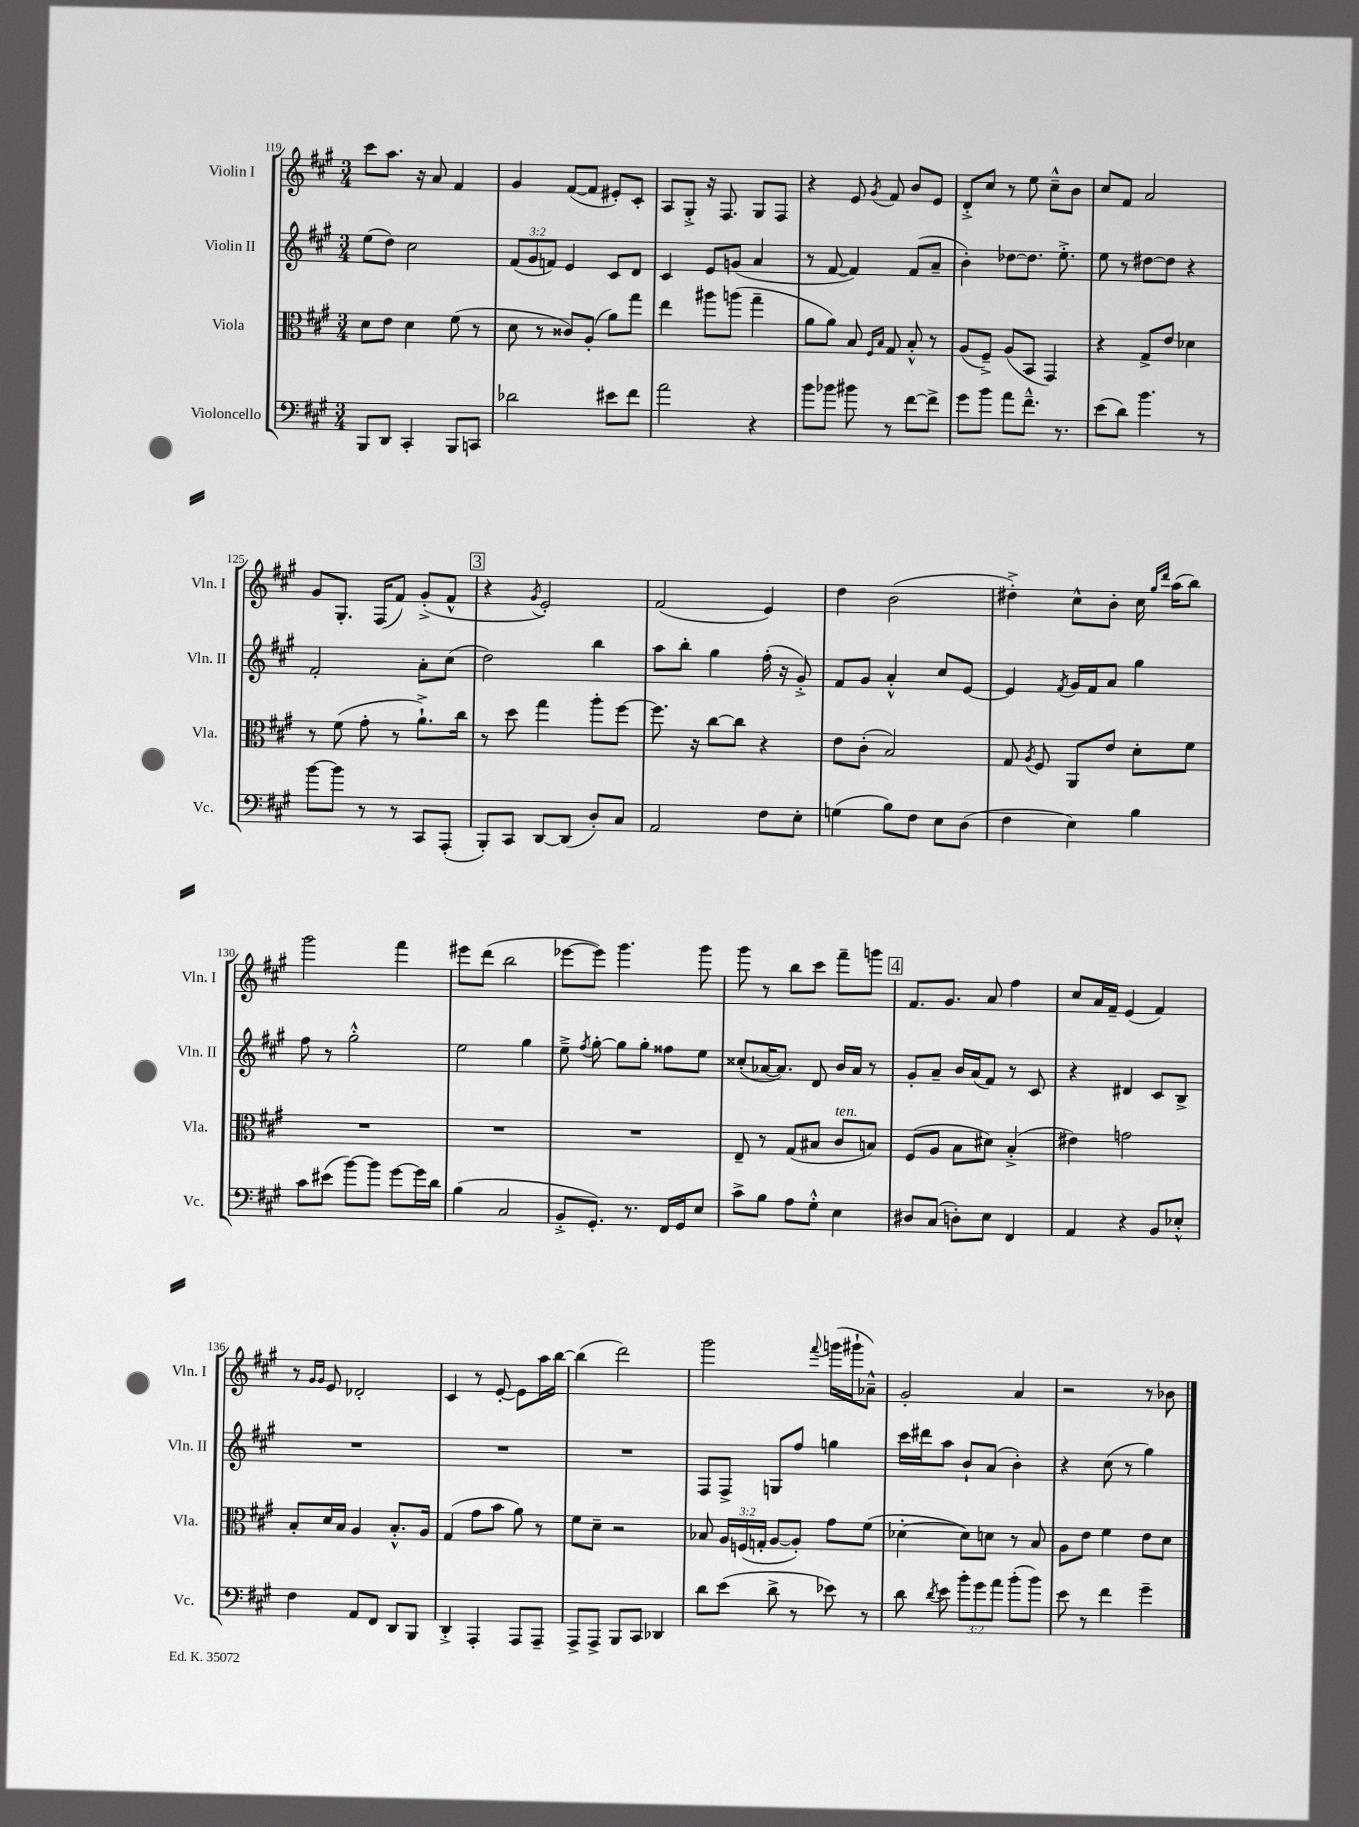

**kern	**kern	**kern	**kern
*staff4	*staff3	*staff2	*staff1
*clefF4	*clefC3	*clefG2	*clefG2
*k[f#c#g#]	*k[f#c#g#]	*k[f#c#g#]	*k[f#c#g#]
*M3/4	*M3/4	*M3/4	*M3/4
8BBB/L	8d\L	(8ee\L	8ccc#\L
8DD/J	8e\J	8dd\J)	8.aa\J
4CC#'/	4d\	2cc#\	.
.	.	.	16r
.	.	.	8a/
8BBB/L	(8f#\	.	4f#/
8CC/J	8r	.	.
=	=	=	=
2d-\	8d\	(12f#/L	4g#/
.	.	12g#/	.
.	8r	.	.
.	.	12f/J)	.
.	8c##/L)	4e/	([8f#/L
.	(8A'/J	.	8f#/]J
8e#\L	8a\L)	8c#/L	8e#'/L)
8f#\J	8gg#\J	8d/J	8c#'/J
=	=	=	=
2a\	4ee\	4c#/	8A/L
.	.	.	8G#'^/J
.	8aa#\L	8e/L	16r
.	.	.	8.F#/
.	(8aa\J	(8g/J	.
4r	4gg#~\	4a/	8G#/L
.	.	.	8F#/J
=	=	=	=
8b\L	8a\L	8r	4r
8b-\J	8a\J)	[8f#/	.
8b#\	8B/	4f#/])	8e/
.	16qqF#/LL	.	.
.	16qqB/JJ	.	8qg#/
8r	8G#/	.	8f#/
[8f#\L	8B'^^/	(8f#/L	8b/L
8f#^\]J	8r	8a~/J	8e/J
=	=	=	=
8g#\L	(8A/L	4b'\)	8d'^/L
8b\J	8F#~^/J)	.	8cc#/J
8a\L	(8A/L	[8dd-\L	8r
8.f#~^^\J	8BB/J	8.dd-\]J	8ee\
.	4GG#/)	.	8cc#~^^\L
8.r	.	8.ee'^\	.
.	.	.	8b\J
=	=	=	=
(8e\L	4r	8ee\	8cc#/L
8d\J)	.	8r	8f#/J
4.b\	8G#^/L	[8dd#\L	2a/
.	8e/J	8dd#\]J	.
.	4d-\	4r	.
8r	.	.	.
=	=	=	=
[8b\L	8r	2f#'/	8g#/L
8b\]J	(8f#\	.	8.G#'/J
8r	8g#'\	.	.
.	.	.	(16F#/LK
8r	8r	.	8f#/J)
8CC#/L	8.a`^\L)	8a'\L	(8g#'^/L
(8AAA'/J	.	(8cc#\J	8f#^^/J
.	16cc#\Jk	.	.
=	=	=	=
8BBB'/L)	8r	2dd\)	4r
8CC#/J	8dd\	.	.
.	.	.	8qg#/
[8DD/L	4gg#\	.	2e'/)
(8DD/]J	.	.	.
8D'/L)	8aa'\L	4bb\	.
8C#/J	[8ff#\J	.	.
=	=	=	=
2AA/	8.ff#\]	8aa\L	(2f#/
.	.	8bb'\J	.
.	16r	.	.
.	[8cc#\L	4gg#\	.
.	8cc#\]J	.	.
8F#\L	4r	(16ff#'\	4e/)
.	.	16r	.
8E'\J	.	8g#'^/)	.
=	=	=	=
(4G\	8e\L	8f#/L	4dd\
.	(8c#'\J	8g#/J	.
8B\L)	2B/)	4a'^^/	(2b\
8F#\J	.	.	.
8E\L	.	8cc#/L	.
(8D\J	.	[8e/J	.
=	=	=	=
4F#\	8G#/	4e/]	4dd#'^\)
.	8qA/	.	.
.	8F#/	.	.
.	.	8qf#/	.
4E\)	8AA/L	16g#/LL	8cc#^^\L
.	.	16f#/J	.
.	8e/J	8a/J	8b'\J
4B\	8d'\L	4gg#\	16cc#\
.	.	.	16qqgg#/LL
.	.	.	16qqddd/JJ
.	.	.	(16aa\LK
.	8f#\J	.	8bb\J)
=	=	=	=
8c#\L	2.r	8ff#\	2ggg#\
(8e#\J	.	8r	.
[8b\L)	.	2gg#'^^\	.
8b\]J	.	.	.
[8g#\L	.	.	4fff#\
16g#\]L	.	.	.
16d\JJ	.	.	.
=	=	=	=
(4B\	2.r	2ee\	8eee#\L
.	.	.	(8ddd\J
2C#/	.	.	2bb\
.	.	4gg#\	.
=	=	=	=
8BB'^/L	2.r	8ee~^\	[8eee-\L
.	.	8qff#/	.
8.GG#'/J)	.	[8gg#'\	8eee-\]J)
.	.	8gg#\]L	4.ggg#\
8.r	.	.	.
.	.	8gg#'\J	.
16FF#/LL	.	8ff##\L	.
16GG#/J	.	.	.
8E/J	.	8ee\J	8ggg#\
=	=	=	=
8c#^\L	8E~/	(8cc##'/L	8ggg#\
8B\J	8r	[16a-/K	8r
.	.	8.a-/]J)	.
8A\L	(8G#/L	.	8bb\L
8G#'^^\J	8B#/J	8d/	8ccc#\J
4E\	8c#/L	16b/LL	8fff#~\L
.	.	16a-/JJ	.
.	8B/J)	8r	8ggg\J
=	=	=	=
8D#/L	(8F#/L	8g#'/L	8.f#/L
(8C#/J	8A/J	8a~/J	.
.	.	.	8.g#/J
8D'\L)	8B\L	16b/LL	.
.	.	(16a/J	.
8E\J	8d#\J)	8f#/J)	8a/
4FF#/	(4B'^/	8r	4ff#\
.	.	8c#/	.
=	=	=	=
4AA/	4e#\)	4r	8cc#/L
.	.	.	16a/L
.	.	.	16f#~/JJ
4r	2g\	4d#/	(4e/
8BB/L	.	8c#/L	4f#/)
8E-'^^/J	.	8B^/J	.
=	=	=	=
4F#\	8B'/L	2.r	8r
.	.	.	16qqg#/LL
.	.	.	16qqg#/JJ
.	16d/L	.	8e/
.	16B/JJ	.	.
8AA/L	4A/	.	2d-'/
8FF#/J	.	.	.
8DD/L	8.B'^^/L	.	.
8BBB/J	.	.	.
.	16A/Jk	.	.
=	=	=	=
4DD'^/	(4G#/	2.r	4c#/
4AAA'/	8g#\L	.	8r
.	8b\J	.	[8e'/
8AAA/L	8a\)	.	8e\]L
8AAA~/J	8r	.	16aa\L
.	.	.	[16bb\JJ
=	=	=	=
8AAA^/L	8f#\L	2.r	(4bb\]
8AAA^/J	8d~\J	.	.
8BBB/L	2r	.	2ddd\)
8CC#/J	.	.	.
4DD-/	.	.	.
=	=	=	=
8d\L	8B-/	8F#/L	2ggg#\
(8e\J	24A/LL	8F#^/J	.
.	(24F/	.	.
.	24G'/JJ	.	.
8d^\	[8A/L	8G/L	.
8r	8A'/]J)	8ff#/J	.
.	.	.	8qqfff#/
8e-\)	8g#\L	4gg\	(16ggg\LL
.	.	.	16ggg#`\J
8r	(8f#\J	.	8a-~^^\J)
=	=	=	=
8d\	[4d-'\	16ccc#\LL	2g#'/
.	.	16ddd#\J	.
8qd/	.	.	.
8e\	.	8aa\J	.
12b'\L	8d-\]L)	8b`/L	.
12g#\	.	.	.
.	8d\J	(8a/J	.
12a\J	.	.	.
(8b'\L	8r	4b'\)	4a/
8b\J)	8B/	.	.
=	=	=	=
8e\	8A\L	4r	2r
8r	8e\J	.	.
4f#\	4f#\	(8cc#\	.
.	.	8r	.
4g#~\	8e\L	4gg#\)	8r
.	8d\J	.	8b-\
==	==	==	==
*-	*-	*-	*-
